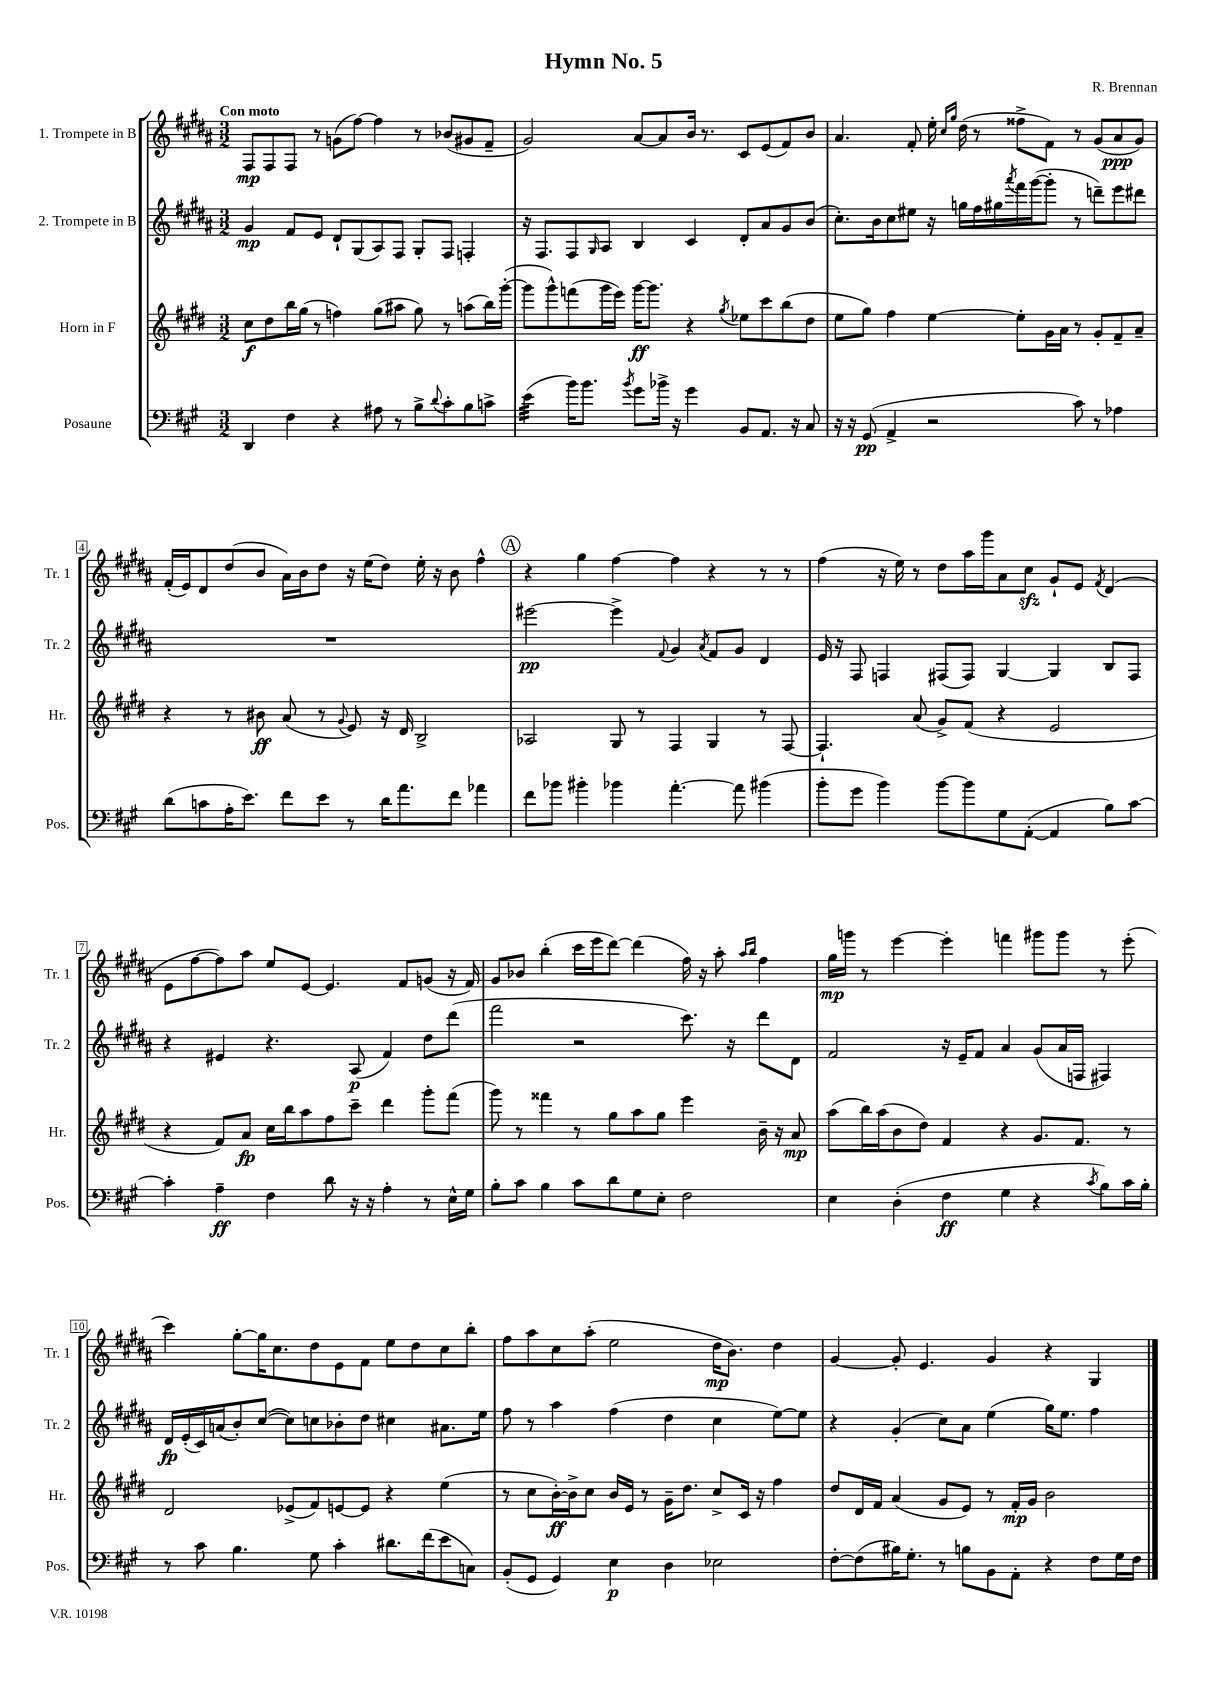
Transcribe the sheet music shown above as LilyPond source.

\header { title = "Hymn No. 5" composer = "R. Brennan" }
<<
\new StaffGroup <<
\new Staff = "s0" \with { instrumentName = "1. Trompete in B" shortInstrumentName = "Tr. 1" } {
    \clef treble \key b \major \numericTimeSignature \time 3/2 \tempo "Con moto"
    fis8\mp fis8 fis8 r8 g'8( fis''8~) fis''4 r8 bes'8( gis'8 fis'8-- |
    gis'2) ais'8~ ais'8 b'16 r8. cis'8 e'8( fis'8) b'8 |
    ais'4. fis'8-. e''16-. \grace { cis''16 gis''16 } dis''16( r8 fisis''8-> fis'8) r8 gis'8( ais'8\ppp gis'8) |
    fis'16-.( e'16) dis'8 dis''8( b'8 ais'16) b'16 dis''8 r16 e''16( dis''8) e''16-. r16 b'8 fis''4-^ |
    \mark \markup { \circle "A" } r4 gis''4 fis''4~ fis''4 r4 r8 r8 |
    fis''4( r16 e''16) r8 dis''8 ais''16 gis'''16 ais'8 cis''8\sfz gis'8-! e'8 \acciaccatura { fis'8 } dis'4( |
    e'8 fis''8~ fis''8) ais''8 e''8 e'8~ e'4. fis'8 g'8( r16 fis'16) |
    gis'8 bes'8 b''4-.( cis'''16 e'''16 dis'''8~) dis'''4( fis''16) r16 ais''8-. \grace { ais''16 b''16 } fis''4 |
    gis''16\mp g'''16 r8 e'''4~ e'''4-. f'''4 gis'''8 gis'''8 r8 e'''8-.( |
    cis'''4) gis''8~-. gis''16 cis''8. dis''8 e'8 fis'8 e''8 dis''8 cis''8 b''8-. |
    fis''8 ais''8 cis''8 ais''8-.( e''2 dis''16\mp b'8.) dis''4 |
    gis'4~ gis'8-. e'4. gis'4 r4 gis4 \bar "|." |
}
\new Staff = "s1" \with { instrumentName = "2. Trompete in B" shortInstrumentName = "Tr. 2" } {
    \clef treble \key b \major \numericTimeSignature \time 3/2
    gis'4\mp fis'8 e'8 dis'8-! gis8( ais8) fis8 gis8-. fis8 f4-. |
    r16 fis8. fis8 \grace { gis16 } ais8 b4 cis'4 dis'8-. ais'8 gis'8 b'8( |
    cis''8.-.) b'16 cis''8 eis''8 r16 g''16 fis''16 gis''16 \acciaccatura { ais'''8 } fis'''16 gis'''16~( gis'''8-. r8 d'''8--) e'''8 dis'''8 |
    R1. |
    \mark \markup { \circle "A" } eis'''2~\pp eis'''4-> \appoggiatura { fis'8 } gis'4 \acciaccatura { ais'8 } fis'8 gis'8 dis'4 |
    e'16 r16 fis8 f4 fis8( fis8) gis4~ gis4 b8 fis8 |
    r4 eis'4 r4. ais8\p( fis'4) dis''8 dis'''8( |
    fis'''2 r2 cis'''8.) r16 dis'''8 dis'8 |
    fis'2 r16 e'16-- fis'8 ais'4 gis'8( ais'16 f16 fis4) |
    dis'16\fp e'16-.( cis'16) a'16( b'8-.) cis''8~( cis''8) c''8 bes'8-. dis''8 cis''4 ais'8. e''16 |
    fis''8 r8 ais''4 fis''4( dis''4 cis''4 e''8~) e''8 |
    r4 gis'4-.( cis''8) ais'8 e''4( gis''16) e''8. fis''4 \bar "|." |
}
\new Staff = "s2" \with { instrumentName = "Horn in F" shortInstrumentName = "Hr." } {
    \clef treble \key e \major \numericTimeSignature \time 3/2
    cis''8\f dis''8 b''16 gis''16( r8 f''4) gis''8( ais''8 gis''8) r8 a''8( b''16) gis'''16~-.( |
    gis'''8 gis'''8-^) f'''8( gis'''16 e'''16) gis'''16~\ff gis'''8. r4 \acciaccatura { gis''8 } ees''8 cis'''8 b''8( dis''8 |
    e''8 gis''8) fis''4 e''4~ e''8-. gis'16 a'16 r8 gis'8-. fis'8-- a'8-- |
    r4 r8 bis'8\ff a'8( r8 \appoggiatura { gis'8 } e'8) r16 dis'16 b2-> |
    \mark \markup { \circle "A" } aes2 gis8 r8 fis4 gis4 r8 fis8~ |
    fis4.-! a'8( gis'8->) fis'8( r4 e'2 |
    r4 fis'8) a'8\fp cis''16 b''16 a''8 fis''8 cis'''8-- dis'''4 gis'''8-. fis'''8( |
    gis'''8) r8 fisis'''4 r8 gis''8 a''8 gis''8 e'''4 b'16-- r16 a'8\mp |
    a''8( b''16) a''16( b'8 dis''8) fis'4 r4 gis'8. fis'8. r8 |
    dis'2 ees'8->( fis'8) e'8~ e'8 r4 e''4( |
    r8 cis''8 b'16~-.\ff) b'16-> cis''8 b'16 e'16 r8 gis'16-- dis''8. cis''8-> cis'16 r16 fis''4 |
    dis''8 dis'16 fis'16 a'4( gis'8 e'8) r8 fis'16-.\mp gis'16 b'2 \bar "|." |
}
\new Staff = "s3" \with { instrumentName = "Posaune" shortInstrumentName = "Pos." } {
    \clef bass \key a \major \numericTimeSignature \time 3/2
    d,4 fis4 r4 ais8 r8 b8-> \appoggiatura { d'8 } cis'8-. b8 c'8-> |
    e'4:32( b'16) b'8. \acciaccatura { b'8 } gis'8 bes'16-> r16 gis'4 b,8 a,8. r16 cis8 |
    r16 r16 gis,8\pp( a,4-> r2 cis'8) r8 aes4 |
    d'8( c'8 a16-. e'8.) fis'8 e'8 r8 d'16 a'8. fis'8 aes'4 |
    \mark \markup { \circle "A" } fis'8 bes'8 bis'4-. bes'4 a'4.~-. a'8 bis'4( |
    b'8-. gis'8 b'4) b'8~ b'8 gis8 a,8~-.( a,4 b8) cis'8~ |
    cis'4-. a4--\ff fis4 d'8 r16 r16 a4-. r8 e16-^ gis16 |
    b8-. cis'8 b4 cis'8 d'8 gis8 e8-. fis2 |
    e4 d4-.( fis4\ff gis4 r4 \acciaccatura { cis'8 } b8) cis'16 b16-. |
    r8 cis'8 b4. gis8 cis'4-. dis'8. fis'16( e'8 c8) |
    b,8-.( gis,8 gis,4) e4\p d4 ees2 |
    fis8~-. fis8( bis16) gis8.-. r8 b8 b,8 a,8-. r4 fis8 gis16 fis16 \bar "|." |
}
>>
>>
\layout { \context { \Score \override BarNumber.stencil = #(make-stencil-boxer 0.1 0.3 ly:text-interface::print) } }
